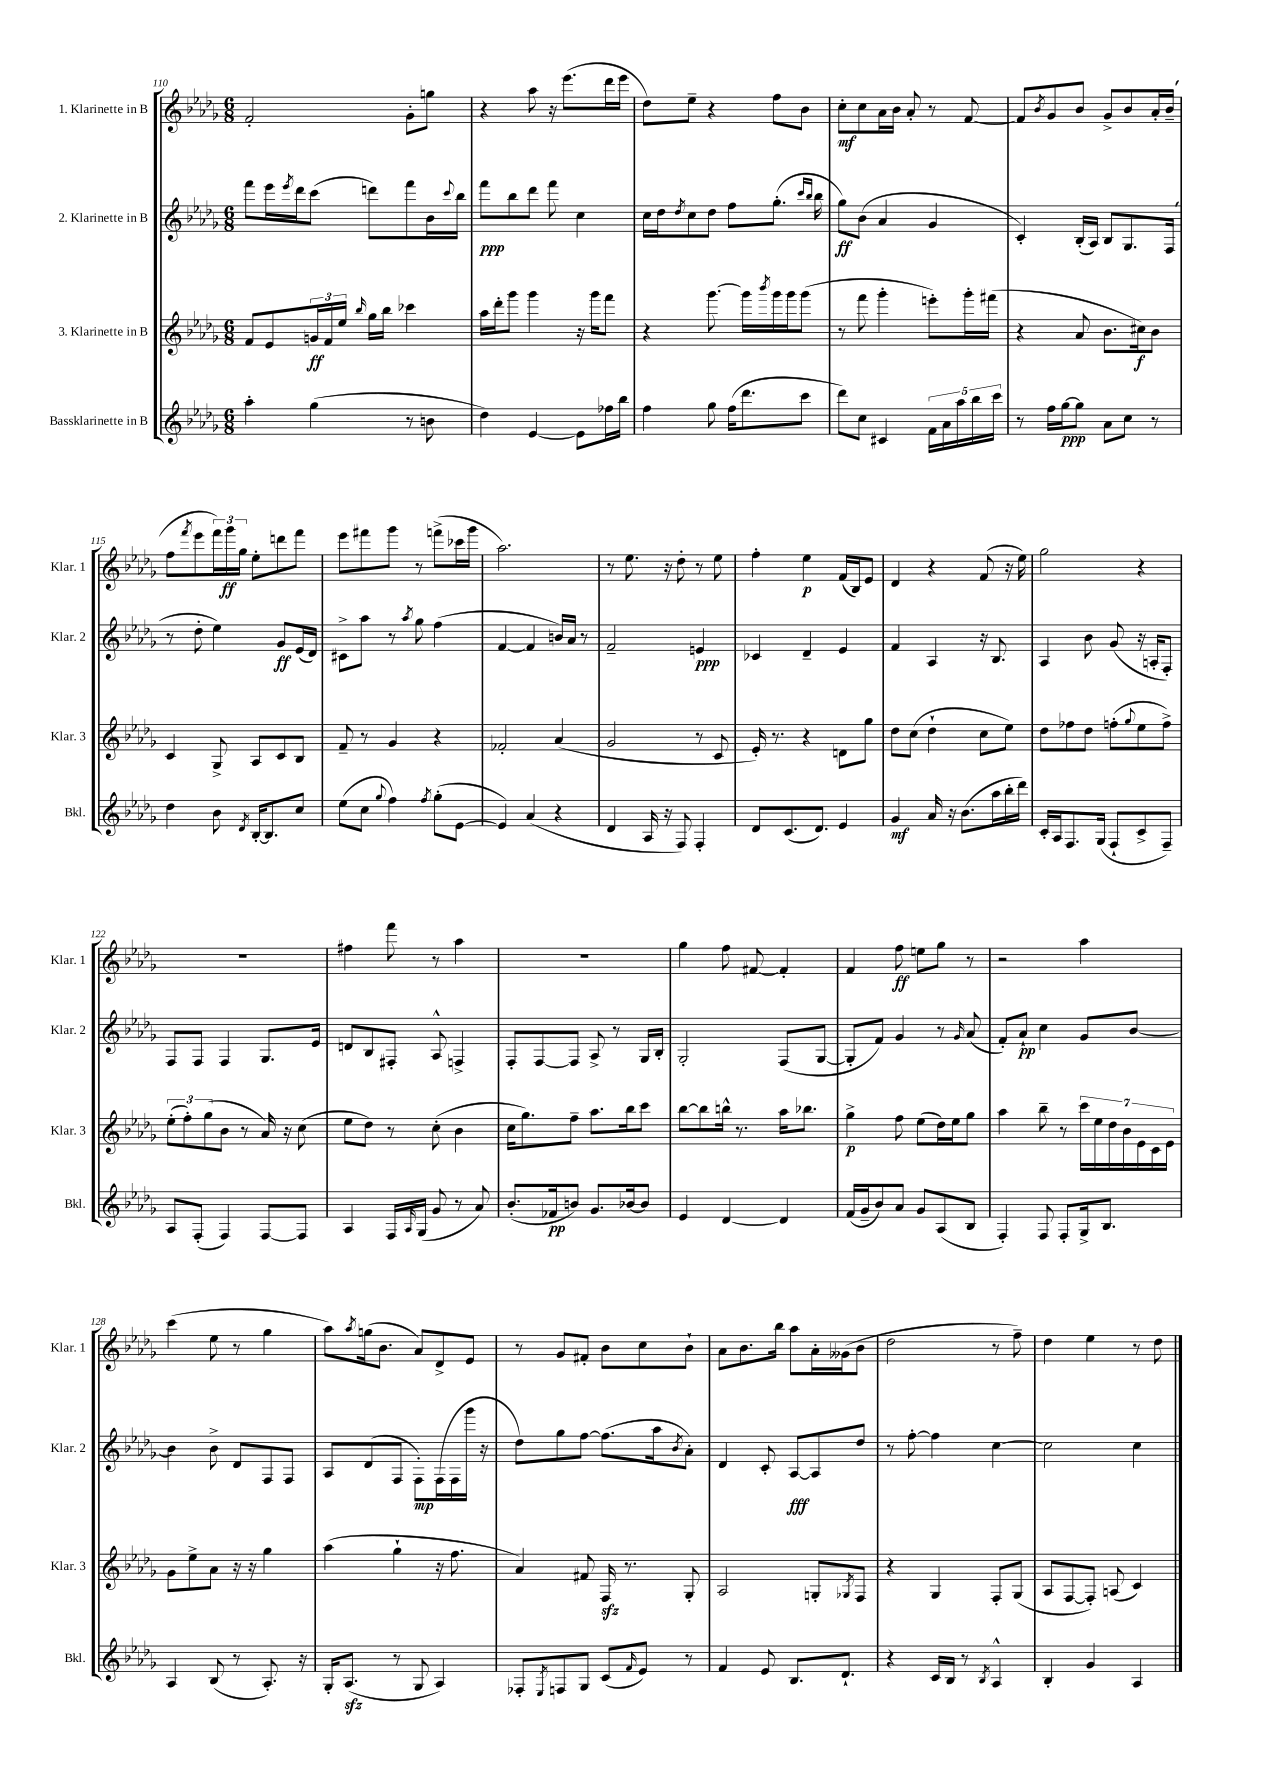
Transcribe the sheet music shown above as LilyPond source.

<<
\new StaffGroup <<
\new Staff = "s0" \with { instrumentName = "1. Klarinette in B" shortInstrumentName = "Klar. 1" } {
    \clef treble \key des \major \numericTimeSignature \time 6/8
    f'2-. ges'8-. g''8 |
    r4 aes''8 r16 ees'''8.( des'''16 ees'''16 |
    des''8) ees''8-- r4 f''8 bes'8 |
    c''8-.\mf c''8 aes'16 bes'16 aes'8-. r8 f'8~ |
    f'8 \acciaccatura { bes'8 } ges'8 bes'8 ges'8-> bes'8 aes'16-. bes'16--( |
    f''8 \acciaccatura { f'''8 } ees'''8 \tuplet 3/2 { f'''16) ges'''16\ff ges''16 } ees''8-. d'''8 f'''8 |
    ees'''8 fis'''8 ges'''8 r8 f'''8->( ces'''16 ges'''16 |
    aes''2.) |
    r8 ees''8. r16 des''8-. r8 ees''8 |
    f''4-. ees''4\p f'16( bes16) ees'8 |
    des'4 r4 f'8( r16 ees''16) |
    ges''2 r4 |
    R2. |
    fis''4 f'''8 r8 aes''4 |
    R2. |
    ges''4 f''8 fis'8~ fis'4-. |
    f'4 f''8\ff e''8 ges''8 r8 |
    r2 aes''4 |
    c'''4( ees''8 r8 ges''4 |
    aes''8) \acciaccatura { aes''8 } g''16( bes'8. aes'8) des'8-> ees'8 |
    r8 ges'8 fis'8-. bes'8 c''8 bes'8-! |
    aes'8 bes'8. bes''16 aes''8 aes'16-. geses'16( bes'8 |
    des''2 r8 f''8--) |
    des''4 ees''4 r8 des''8 \bar "|." |
}
\new Staff = "s1" \with { instrumentName = "2. Klarinette in B" shortInstrumentName = "Klar. 2" } {
    \clef treble \key des \major \numericTimeSignature \time 6/8
    f'''8 ees'''16 \acciaccatura { ees'''8 } des'''16 c'''8( d'''8) f'''8 bes'16 \appoggiatura { c'''8 } bes''16 |
    f'''8\ppp bes''8 des'''8 f'''8 c''4 |
    c''16 des''16 \acciaccatura { des''8 } c''8 des''8 f''8 ges''8.-.( \grace { c'''16 bes''16 } bes''16 |
    ges''8\ff) bes'8( aes'4 ges'4 |
    c'4-.) bes16-.( aes16) bes8 ges8. f16( |
    r8 des''8-. ees''4) ges'8\ff ees'16( des'16) |
    cis'8-> aes''8 r8 \acciaccatura { aes''8 } ges''8 f''4( |
    f'4~ f'4 b'16) aes'16 r8 |
    f'2-- e'4\ppp |
    ces'4 des'4-- ees'4 |
    f'4 aes4 r16 bes8. |
    aes4 bes'8 ges'8( r16 a16-. f8-.) |
    f8 f8 f4 ges8. ees'16 |
    d'8 bes8 fis8-. aes8-^ f4-> |
    f8-. f8~ f8 aes8-> r8 ges16 bes16-. |
    ges2-. f8( ges8~ |
    ges8-. f'8) ges'4 r8 \grace { ges'16 } aes'8( |
    f'8-.) aes'8-!\pp c''4 ges'8 bes'8~ |
    bes'4 bes'8-> des'8 f8 f8 |
    aes8 des'8( f8 f8-.\mp) f16( f16 ges'''16 r16 |
    des''8) ges''8 f''8~ f''8.( aes''16 \acciaccatura { bes'8 } aes'8-.) |
    des'4 c'8-. aes8~\fff aes8 des''8 |
    r8 f''8~-. f''4 c''4~ |
    c''2 c''4 \bar "|." |
}
\new Staff = "s2" \with { instrumentName = "3. Klarinette in B" shortInstrumentName = "Klar. 3" } {
    \clef treble \key des \major \numericTimeSignature \time 6/8
    f'8 ees'8 \tuplet 3/2 { g'16\ff f'16 ees''16 } \grace { bes''16 } ges''16 bes''16 ces'''4 |
    aes''16 des'''16-. ges'''8 ges'''4 r16 ges'''16 f'''8 |
    r4 ges'''8.~ ges'''16 \acciaccatura { bes'''8 } ges'''16 ges'''16 ges'''8( |
    r8 f'''8 ges'''4-. e'''8-.) ges'''16-. fis'''16( |
    r4 aes'8 bes'8. cis''16\f) bes'8 |
    c'4 ges8-> aes8 c'8 bes8 |
    f'8-- r8 ges'4 r4 |
    fes'2-. aes'4( |
    ges'2 r8 c'8 |
    ees'16-.) r8. r4 d'8 ges''8 |
    des''8 c''8( des''4-! c''8 ees''8) |
    des''8 fes''8 des''8 f''8-.( \appoggiatura { ges''8 } ees''8 f''8->) |
    \tuplet 3/2 { ees''8-.( f''8-.) ges''8( } bes'8 r8 aes'16) r16 c''8( |
    ees''8 des''8) r8 c''8-.( bes'4 |
    c''16 ges''8.) f''8-- aes''8. bes''16 c'''8 |
    bes''8~ bes''8 b''16-^ r8. aes''16 bes''8. |
    ges''4->\p f''8 ees''8( des''16) ees''16 ges''8 |
    aes''4 bes''8-- r8 \tuplet 7/4 { c'''16 ees''16 des''16 bes'16 ees'16 c'16 ees'16 } |
    ges'8 ees''8-> aes'8 r16 r16 ges''4 |
    aes''4( ges''4-! r16 f''8. |
    aes'4) fis'8 f16\sfz r8. ges8-. |
    aes2 g8-. \acciaccatura { ges8 } f8 |
    r4 ges4 f8-. ges8( |
    aes8 f8~ f8-.) a8( c'4) \bar "|." |
}
\new Staff = "s3" \with { instrumentName = "Bassklarinette in B" shortInstrumentName = "Bkl." } {
    \clef treble \key des \major \numericTimeSignature \time 6/8
    aes''4-. ges''4( r8 b'8 |
    des''4) ees'4~ ees'8 fes''16 bes''16 |
    f''4 ges''8 f''16( des'''8. c'''8 |
    des'''8) c''8 cis'4 \tuplet 5/4 { f'16 aes'16 aes''16 bes''16 c'''16 } |
    r8 f''16 ges''16~\ppp ges''8 aes'8 c''8 r8 |
    des''4 bes'8 \acciaccatura { des'8 } bes16~-. bes8. c''8 |
    ees''8( c''8 \appoggiatura { ges''8 } f''4) \acciaccatura { f''8 } ges''8-.( ees'8~ |
    ees'4) aes'4( r4 |
    des'4 aes16 r16 f8) f4-. |
    des'8 c'8.( des'8.) ees'4 |
    ges'4\mf aes'16 r16 bes'8.( aes''16 bes''16-. des'''16) |
    c'16-. aes16 f8. ges16( f8-! c'8-> f8--) |
    aes8 f8-.( f4) f8~ f8 |
    aes4 f16 \grace { aes16 } ges16( ges'8 r8 aes'8) |
    bes'8.-.( fes'16\pp b'8) ges'8. bes'16~ bes'8 |
    ees'4 des'4~ des'4 |
    f'16( ges'16-- bes'8) aes'8 ges'8 aes8( bes8 |
    f4-.) f8 f8-. ges16-> bes8. |
    aes4 bes8( r8 aes8.-.) r16 |
    ges16-. aes8.\sfz( r8 ges8 aes4) |
    fes8-. \acciaccatura { ees8 } f8 ges8 c'8( \grace { f'16 } ees'8) r8 |
    f'4 ees'8 bes8. des'8.-! |
    r4 c'16 bes16 r8 \acciaccatura { bes8 } aes4-^ |
    bes4-. ges'4 aes4 \bar "|." |
}
>>
>>
\layout { \context { \Score currentBarNumber = #110 } }
